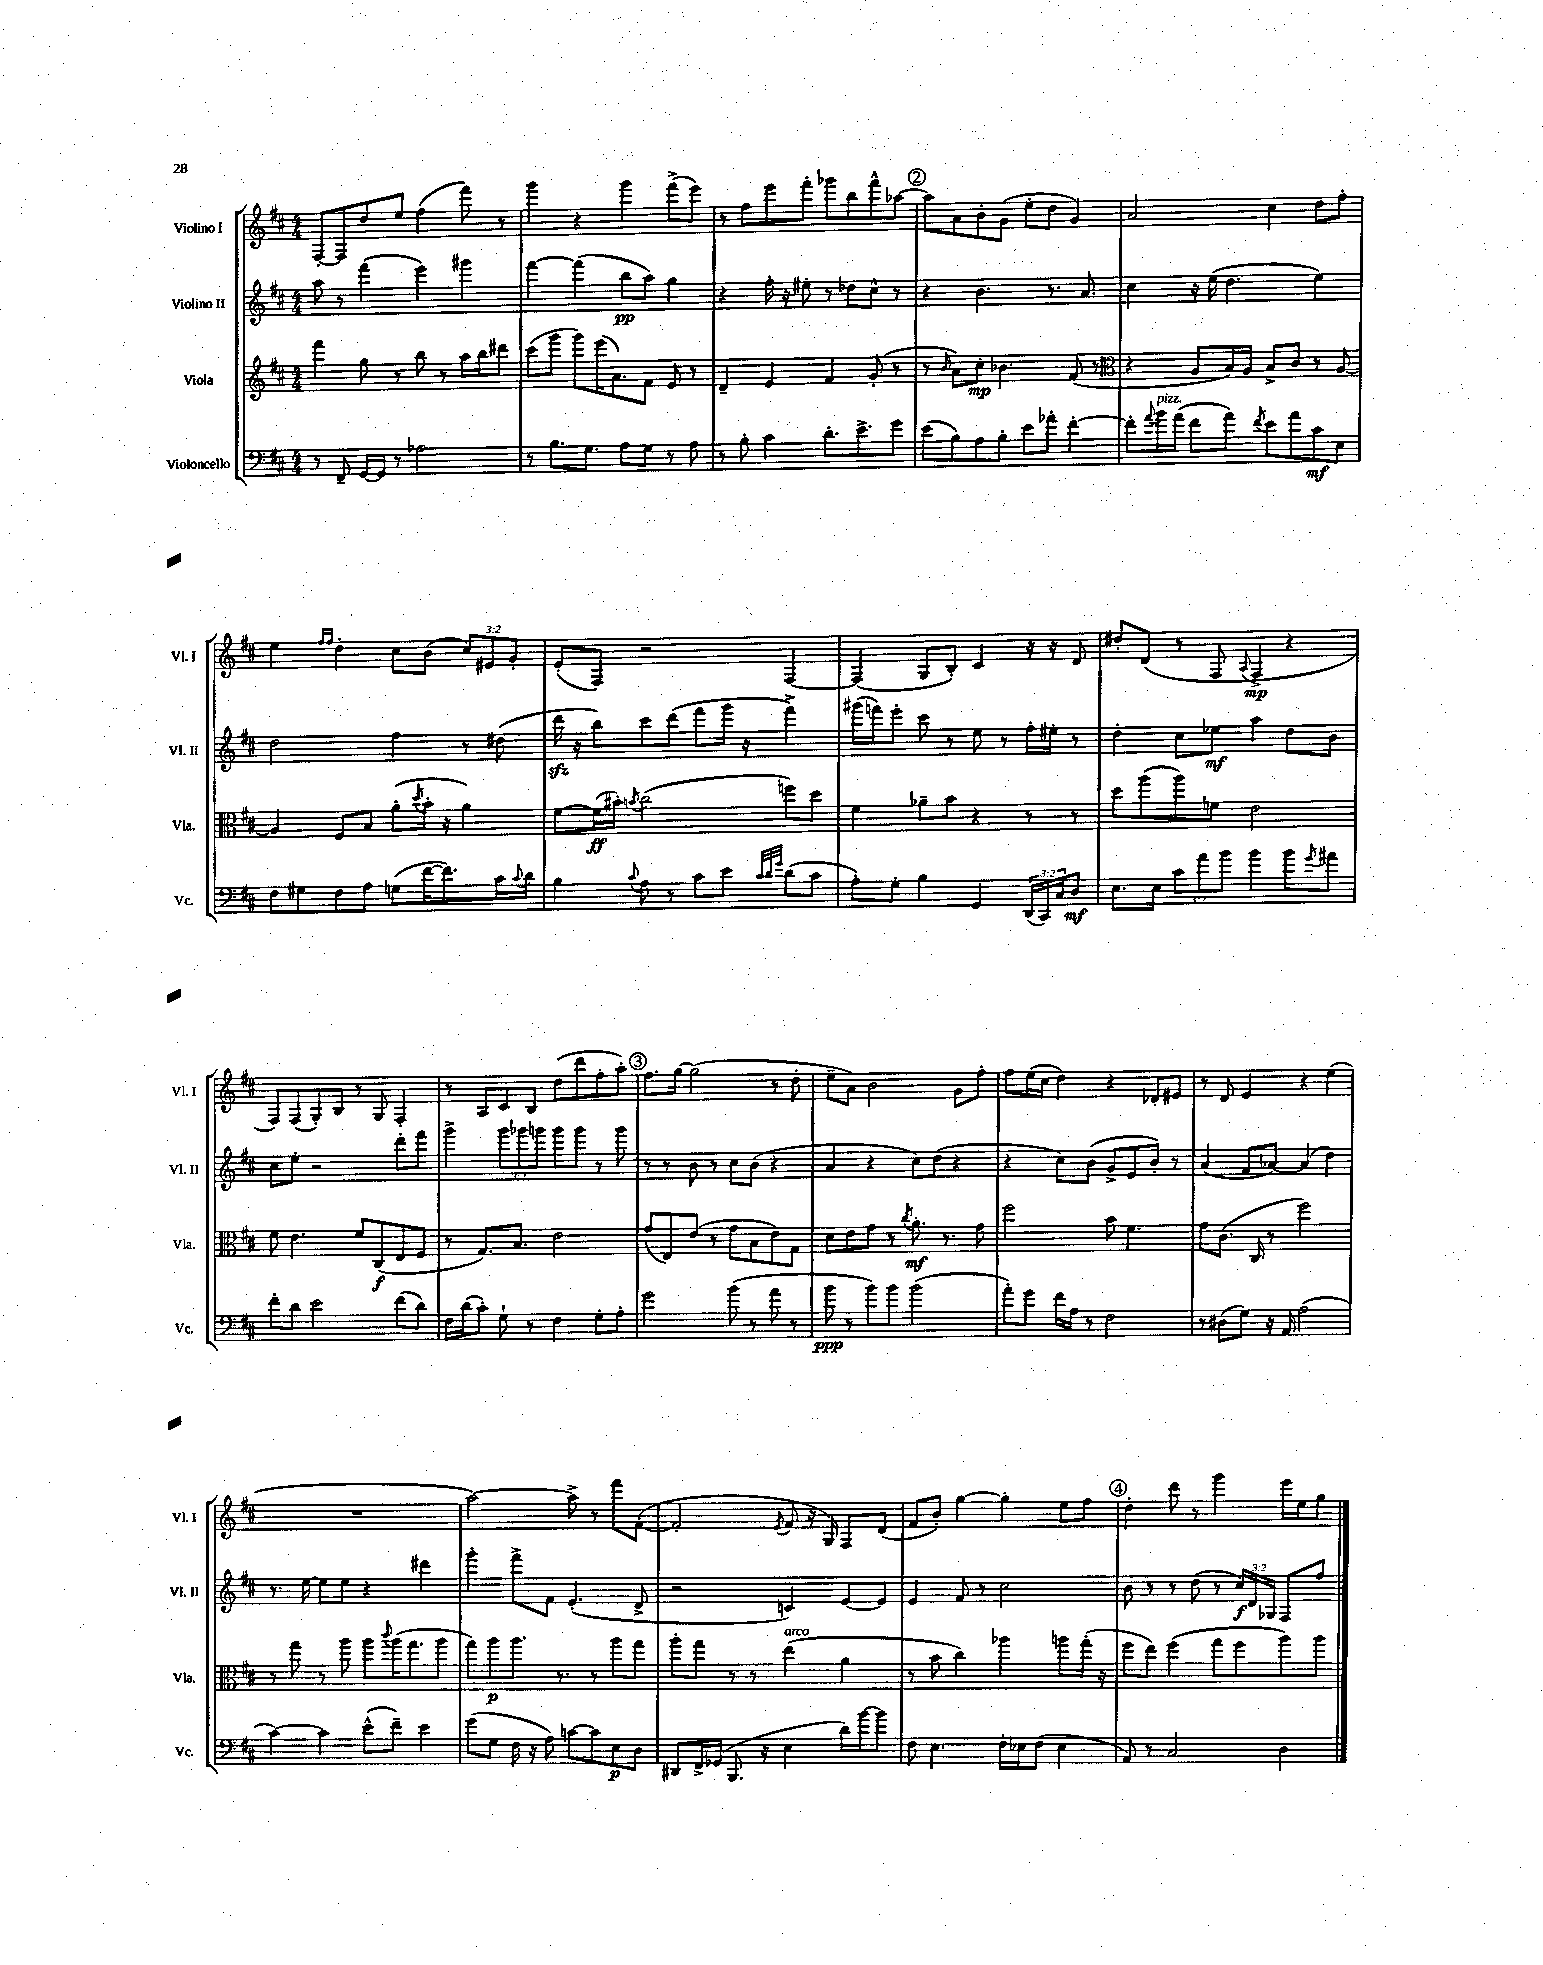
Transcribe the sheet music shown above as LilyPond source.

<<
\new StaffGroup <<
\new Staff = "s0" \with { instrumentName = "Violino I" shortInstrumentName = "Vl. I" } {
    \clef treble \key d \major \numericTimeSignature \time 4/4 \override Staff.TupletNumber.text = #tuplet-number::calc-fraction-text
    fis8~-. fis8 d''8 e''8 fis''4( fis'''8) r8 |
    g'''4 r4 g'''4 fis'''8->( e'''8) |
    r8 fis''8 e'''8 fis'''8-. ges'''8 b''8 fis'''8-^ aes''8~ |
    \mark \markup { \circle "2" } aes''8 a'8 b'8-. g'8( e''8-. d''8 g'4) |
    a'2 cis''4 d''8 fis''8-. |
    e''4 \grace { fis''16 fis''16 } d''4-. cis''8 b'8( \tuplet 3/2 { cis''8) eis'8 g'8-. } |
    e'8-.( fis8) r2 fis4~ |
    fis4( g8 b8-.) cis'4 r16 r16 d'8 |
    dis''8-. d'8( r8 fis8 \appoggiatura { a8 } fis4->\mp r4 |
    fis8) fis8( g8-.) b8 r8 g8 fis4-. |
    r8 a8 cis'8 b8 d''8( d'''8 fis''8-. a''8-.) |
    \mark \markup { \circle "3" } fis''8. g''16~ g''2( r8 d''8-. |
    e''8-- a'8) b'2 g'8 fis''8-. |
    fis''8 e''16( cis''16 d''4) r4 des'8-. eis'8 |
    r8 d'8 e'4 r4 e''4( |
    R1 |
    a''2~) a''8-> r8 fis'''8 fis'8~-.( |
    fis'2-. \acciaccatura { e'8 } fis'8 r16 g16) fis8 d'8( |
    fis'8 b'8-.) g''4~ g''4-. e''8 fis''8 |
    \mark \markup { \circle "4" } d''4-. d'''8 r8 g'''4 e'''16 e''16 g''8 \bar "|." |
}
\new Staff = "s1" \with { instrumentName = "Violino II" shortInstrumentName = "Vl. II" } {
    \clef treble \key d \major \numericTimeSignature \time 4/4 \override Staff.TupletNumber.text = #tuplet-number::calc-fraction-text
    a''8 r8 fis'''4( e'''4) gis'''4 |
    fis'''4~ fis'''4( b''8\pp a''8) g''4 |
    r4 fis''16-. r16 eis''8-. r8 des''8 cis''8-^ r8 |
    \mark \markup { \circle "2" } r4 b'4. r8. a'8. |
    cis''4 r16 e''16( d''4. e''4) |
    d''2 fis''4 r8 dis''8( |
    d'''16\sfz r16 b''8) cis'''8 d'''8( fis'''8 g'''16 r16 fis'''4->) |
    gis'''16( f'''16) e'''8-. cis'''8 r8 e''8 r8 fis''16-. eis''16-. r8 |
    d''4-. cis''8 ees''8\mf a''4 d''8 b'8 |
    cis''8 e''8-. r2 d'''8-. fis'''8 |
    g'''4-> \tuplet 3/2 { g'''8 ges'''8 g'''8 } g'''8 g'''8 r8 g'''8 |
    \mark \markup { \circle "3" } r8 r8 b'8 r8 cis''8 b'8( r4 |
    a'4 r4 cis''8) d''8( r4 |
    r4 cis''8) b'8( g'8-> e'8 b'8-.) r8 |
    a'4( fis'8 aes'8~) aes'4( d''4) |
    r8. e''16~ e''8 e''8 r4 dis'''4 |
    g'''4-. fis'''8-> fis'8 e'4.-.( d'8-> |
    r2 c'4) e'8~ e'8 |
    e'4 fis'8 r8 cis''2 |
    \mark \markup { \circle "4" } b'8 r8 r8 d''8( r8 \tuplet 3/2 { cis''16\f) d'16 ges16 } fis8 fis''8 \bar "|." |
}
\new Staff = "s2" \with { instrumentName = "Viola" shortInstrumentName = "Vla." } {
    \clef treble \key d \major \numericTimeSignature \time 4/4
    fis'''4 g''8 r8 b''8 r8 a''16 b''16 dis'''8 |
    cis'''8( g'''8 g'''8) e'''16( a'8.) fis'8 e'8 r8 |
    d'4-- e'4 fis'4 g'8-.( r8 |
    \mark \markup { \circle "2" } r8 \grace { b'16 } a'8) cis''8-.\mp bes'4. fis'8( r8 |
    \clef alto r4 a8 b16) a16 b8-> cis'8 r8 a8~ |
    a4 fis8 b8 a'8-.( \acciaccatura { d''8 } b'16-. r16 a'4) |
    fis'8~ fis'16\ff( bis'16-.) \acciaccatura { b'8 } cis''2( f''8) d''8 |
    fis'4 aes'8-- b'8 r4 r8 r8 |
    d''8 a''8( a''8) f'8 e'2 |
    fis'8 e'4. fis'8 cis8\f( e8 fis8 |
    r8 g8.) b8. e'2 |
    \mark \markup { \circle "3" } g'8( e8) e'8( r8 g'8 b8 e'8) g8 |
    d'8 e'8 g'8 r8 \acciaccatura { cis''8 } a'8.-.\mf r8. g'8 |
    fis''2 b'8 fis'4. |
    g'8 cis'8.( cis16 r8 fis''2) |
    r8 g''8 r8 a''8 a''8 \appoggiatura { cis'''8 } a''16( g''8. a''8 |
    g''8) a''8\p a''8. r8. r8 a''8 g''8 |
    a''8-. g''8 r8 r8 e''4^\markup { \italic "arco" }( a'4 |
    r8 b'8 cis''4) aes''4 a''8 g''16-.( r16 |
    \mark \markup { \circle "4" } fis''8 e''8) fis''4( g''8 fis''8 a''8) a''8 \bar "|." |
}
\new Staff = "s3" \with { instrumentName = "Violoncello" shortInstrumentName = "Vc." } {
    \clef bass \key d \major \numericTimeSignature \time 4/4 \override Staff.TupletNumber.text = #tuplet-number::calc-fraction-text
    r8 fis,8-- g,16~ g,16 r8 aes2 |
    r8 b8. g8. a8 g8 r8 a8 |
    r8 b8-. cis'4 d'8.-. e'8.-> g'8 |
    \mark \markup { \circle "2" } e'8( b8) a8 b8-. e'8 aes'8-. fis'4~-. |
    fis'8-. \appoggiatura { a'8 } b'16^\markup { \italic "pizz." } a'16( fis'8 a'8) \acciaccatura { fis'8 } e'8 a'8 cis'8\mf e8 |
    fis8 gis8 fis8 a8 g8( fis'16~ fis'8.) cis'16 \appoggiatura { cis'8 } d'16 |
    b4 \appoggiatura { cis'8 } a8 r8 cis'8 e'8 \grace { cis'32 d'32 g'32 } d'8( cis'8 |
    a8-.) g8-. b4 g,4 \tuplet 3/2 { d,16( cis,16) cis16 } d8\mf |
    e8. e16 \tuplet 3/2 { cis'8 a'8 b'8 } b'4 b'8 \acciaccatura { g'8 } ais'8 |
    fis'8-. d'8 e'2 fis'8( d'8) |
    fis16 d'16( cis'8-.) g8-! r8 fis4 g8-. a8-. |
    \mark \markup { \circle "3" } g'2 b'8( r8 a'8 r8 |
    b'8\ppp r8 b'8) b'8 b'2( |
    a'8-.) g'8 fis'16 a16 r8 fis2 |
    r8 dis8( g8) r16 a,16 a2( |
    cis'4~) cis'4 e'8-^( fis'8--) e'4 |
    g'8( g8 fis16 r16 a8) c'8~ c'8 e8\p d8 |
    dis,8 fis,16-> ges,16( b,,8. r16 e4 d'16) b'16~ b'8 |
    fis8 e4. fis16-. ees16 fis8( ees4 |
    \mark \markup { \circle "4" } a,8) r8 cis2 d4 \bar "|." |
}
>>
>>
\layout { \context { \Score \remove "Bar_number_engraver" } }
